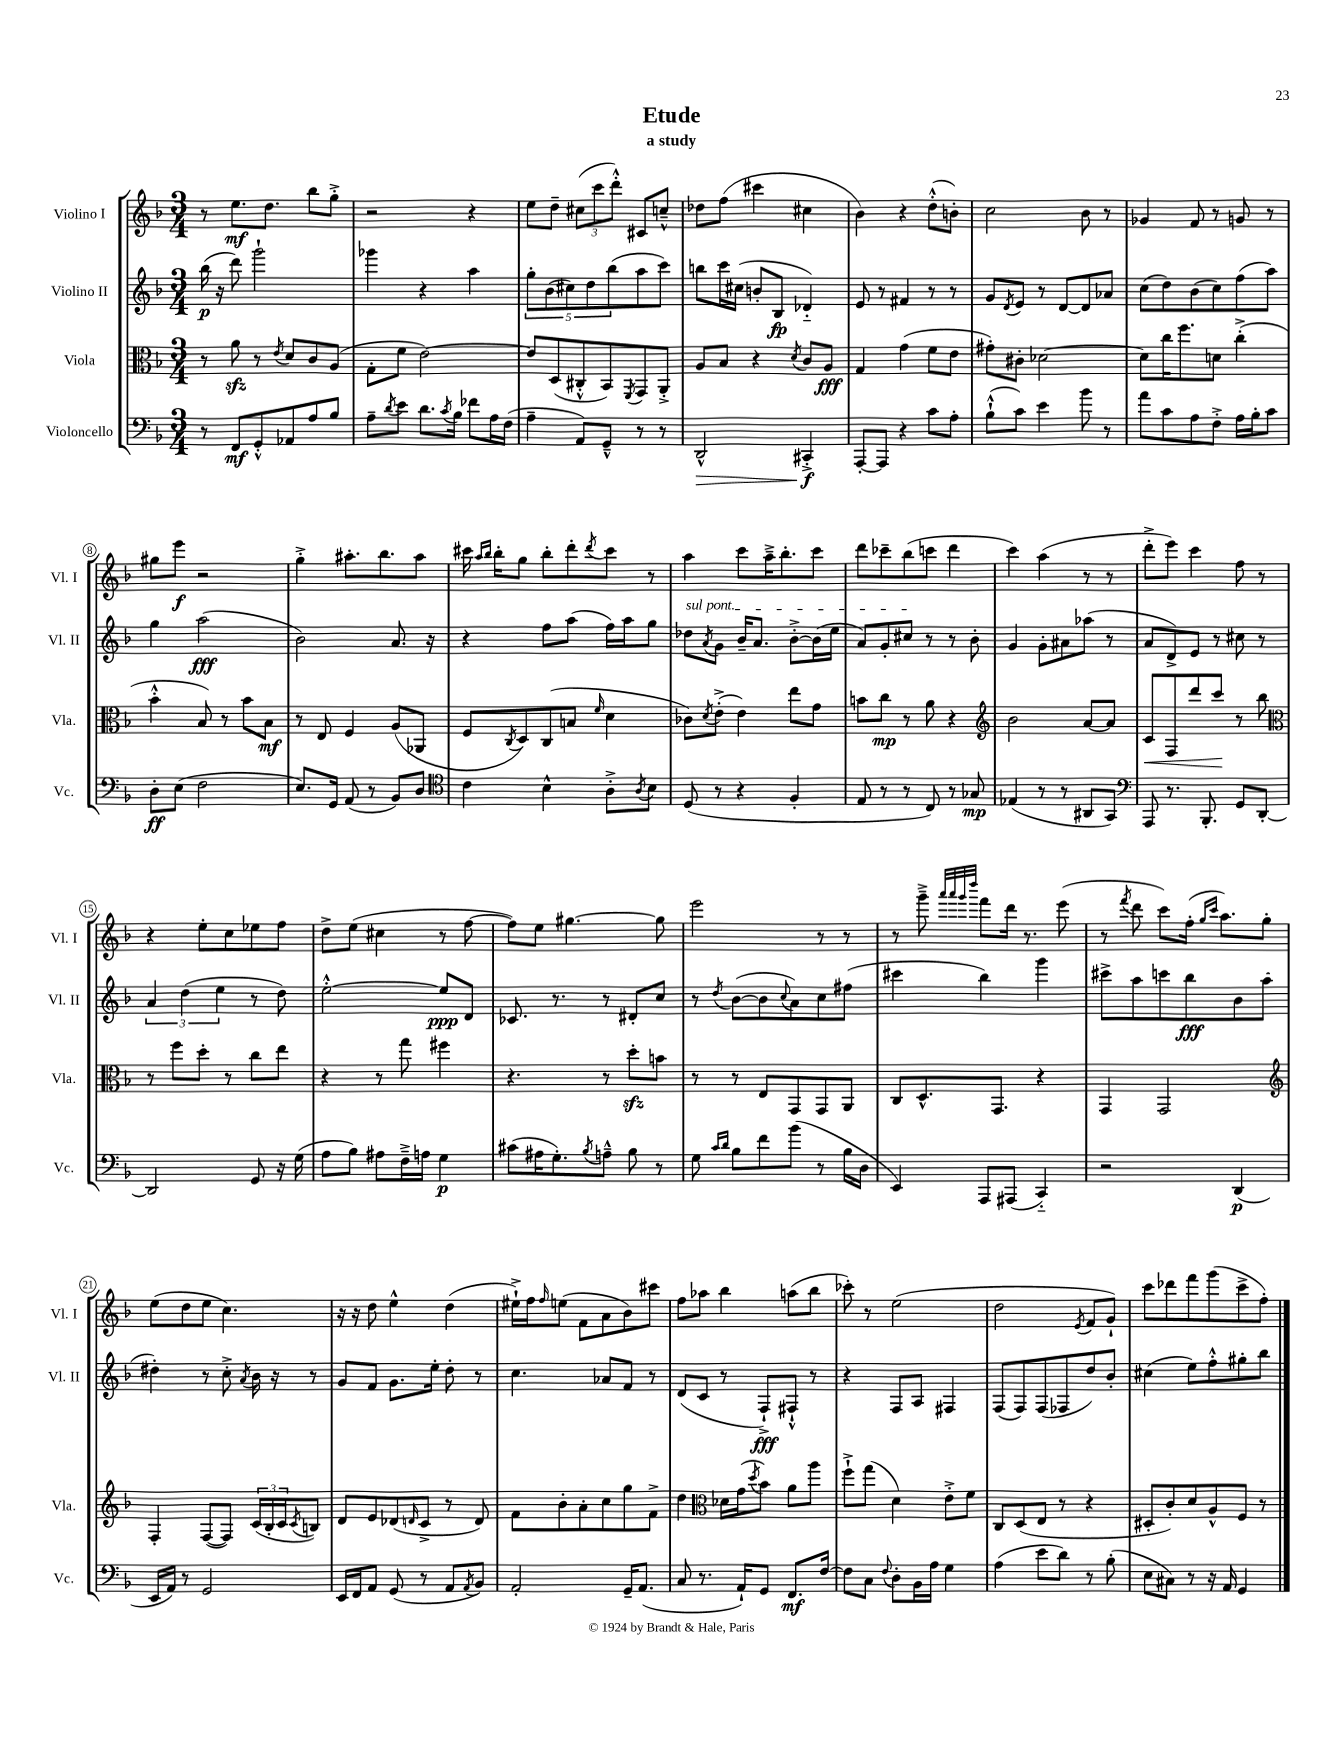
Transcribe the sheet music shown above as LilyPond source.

\header { title = "Etude" subtitle = "a study" }
<<
\new StaffGroup <<
\new Staff = "s0" \with { instrumentName = "Violino I" shortInstrumentName = "Vl. I" } {
    \clef treble \key f \major \numericTimeSignature \time 3/4
    r8 e''8.\mf d''8. bes''8 g''8-.-> |
    r2 r4 |
    e''8 d''8-- \tuplet 3/2 { cis''8( c'''8 d'''8-.-^) } cis'8 c''8---^ |
    des''8 f''8( cis'''4 cis''4 |
    bes'4) r4 d''8-.-^( b'8-.) |
    c''2 bes'8 r8 |
    ges'4 f'8 r8 g'8 r8 |
    gis''8 e'''8\f r2 |
    g''4-.-> ais''8.-. bes''8. ais''8 |
    cis'''16 \grace { a''16 bes''16 } bes''16-. g''8 bes''8-. d'''8-. \acciaccatura { d'''8 } cis'''8 r8 |
    a''4 c'''8 a''16---> bes''8.-. c'''8 |
    d'''8 ces'''8-- bes''8( c'''8 d'''4 |
    c'''4) a''4( r8 r8 |
    d'''8-.-> e'''8) c'''4 f''8 r8 |
    r4 e''8-. c''8 ees''8 f''8 |
    d''8-> e''8( cis''4 r8 f''8~ |
    f''8) e''8 gis''4.~ gis''8 |
    e'''2 r8 r8 |
    r8 g'''8---> \grace { a'''32 a'''32 g'''32 d''''32 } f'''8 d'''16 r8. e'''8( |
    r8 \acciaccatura { f'''8 } d'''8 c'''8) f''16-.( \grace { g''16 c'''16 } a''8.) g''8-. |
    e''8( d''8 e''8 c''4.) |
    r16 r16 d''8 e''4-^ d''4( |
    eis''16-!->) f''16 \grace { f''16 } e''8( f'8 a'8 bes'8) cis'''8 |
    f''8 aes''8 bes''4 a''8( bes''8 |
    ces'''8-.) r8 e''2( |
    d''2 \acciaccatura { e'8 } f'8 g'8-!) |
    c'''8 des'''8 f'''8 g'''8( c'''8-> f''8-.) \bar "|." |
}
\new Staff = "s1" \with { instrumentName = "Violino II" shortInstrumentName = "Vl. II" } {
    \clef treble \key f \major \numericTimeSignature \time 3/4
    bes''16\p( r16 d'''8) g'''2-! |
    ges'''4 r4 a''4 |
    \tuplet 5/4 { g''8-. bes'8( cis''8) d''8 bes''8( } a''8 c'''8) |
    b''8 c'''16 cis''16( b'8-. bes8\fp des'4-_) |
    e'8 r8 fis'4 r8 r8 |
    g'8 \acciaccatura { d'8 } e'8 r8 d'8~ d'8 aes'8 |
    c''8( d''8) bes'8( c''8) f''8( a''8) |
    g''4 a''2\fff( |
    bes'2) a'8. r16 |
    r4 f''8 a''8( f''16) a''16 g''8 |
    \once \override TextSpanner.bound-details.left.text = \markup { \italic "sul pont." } des''8\startTextSpan \acciaccatura { a'8 } g'8 bes'16-- a'8. bes'8~-.-> bes'16( e''16 |
    a'8) g'8-. cis''8\stopTextSpan r8 r8 bes'8-. |
    g'4 g'8-. ais'8 aes''8( r8 |
    a'8 d'8->) e'8 r8 cis''8 r8 |
    \tuplet 3/2 { a'4 d''4( e''4 } r8 d''8) |
    e''2~-.-^ e''8\ppp d'8 |
    ces'8. r8. r8 dis'8-. c''8 |
    r8 \acciaccatura { d''8 } bes'8~( bes'8 \appoggiatura { c''8 } a'8) c''8 fis''8( |
    cis'''4 bes''4) g'''4 |
    cis'''8-> a''8 c'''8 bes''8\fff bes'8 a''8( |
    dis''4-.) r8 c''8-.-> \acciaccatura { a'8 } bes'16 r16 r8 |
    g'8 f'8 g'8. e''16-. d''8-. r8 |
    c''4. aes'8 f'8 r8 |
    d'8( c'8 r8 f8-!->\fff) fis8-!-^ r8 |
    r4 f8 a8 fis4 |
    f8( f8) f8( fes8 d''8) bes'8-. |
    cis''4( e''8) f''8-.-^ gis''8-. bes''8 \bar "|." |
}
\new Staff = "s2" \with { instrumentName = "Viola" shortInstrumentName = "Vla." } {
    \clef alto \key f \major \numericTimeSignature \time 3/4
    r8 a'8\sfz r8 \acciaccatura { e'8 } d'8 c'8 a8( |
    g8-. f'8 e'2~) |
    e'8 d8( cis8-.-^ bes,8) \acciaccatura { f,8 } g,8 a,8-.-> |
    a8 bes8 r4 \acciaccatura { d'8 } c'8 a8\fff |
    g4 g'4( f'8 e'8 |
    gis'8-.) cis'8-. des'2~ |
    des'8 c''16 f''8. d'8 c''4-.->( |
    bes'4-.-^ bes8) r8 bes'8 bes8\mf |
    r8 e8 f4 a8( aes,8 |
    f8 \acciaccatura { c8 } d8) c8( b8 \grace { f'16 } d'4 |
    ces'8) \acciaccatura { d'8 } e'8-.->( e'4) e''8 g'8 |
    b'8 c''8\mp r8 a'8 r4 |
    \clef treble bes'2 a'8~ a'8 |
    c'8\< f8 d'''8 c'''8\! r8 bes''8 |
    \clef alto r8 f''8 d''8-. r8 c''8 e''8 |
    r4 r8 g''8 fis''4 |
    r4. r8 d''8-.\sfz b'8 |
    r8 r8 e8 g,8 g,8 a,8 |
    c8 d8.-^ g,8. r4 |
    g,4 g,2 |
    \clef treble f4-. f8~( f8) \tuplet 3/2 { c'16( bes16-. c'16 } \acciaccatura { c'8 } b8) |
    d'8 e'8 des'8( \grace { d'16 } c'8-> r8 d'8) |
    f'8 bes'8-. a'8-. c''8 g''8 f'8-> |
    d''4 \clef alto des'16 g'16( \acciaccatura { d''8 } bes'8) a'8 a''8 |
    f''8-!-> g''8( d'4) e'8-.-> f'8 |
    c8 d8( e8 r8 r4 |
    dis8-. c'8-.) d'8 a8-^ f8 r8 \bar "|." |
}
\new Staff = "s3" \with { instrumentName = "Violoncello" shortInstrumentName = "Vc." } {
    \clef bass \key f \major \numericTimeSignature \time 3/4
    r8 f,8\mf g,8-.-^ aes,8 a8 bes8 |
    a8-- \acciaccatura { d'8 } e'8 d'8. \acciaccatura { c'8 } bes16 fes'8 a16 f16( |
    a4-- a,8) g,8---^ r8 r8 |
    d,2-^\> cis,4-.->\f\! |
    a,,8~-. a,,8 r4 c'8 a8-. |
    bes8-!-^( c'8) e'4 bes'8 r8 |
    a'8 c'8 a8 f8-.-> a16 bes16-. c'8 |
    d8-.\ff e8( f2 |
    e8.) g,16 a,8( r8 bes,8) d8 |
    \clef tenor c'4 bes4-^ a8-.-> \acciaccatura { a8 } bes8 |
    d8( r8 r4 f4-. |
    e8 r8 r8 c8) r8 ges8\mp |
    ees4( r8 r8 ais,8 g,8) |
    \clef bass a,,8 r8. bes,,8.-. g,8 d,8~-. |
    d,2 g,8 r16 g16( |
    a8 bes8) ais8 f16---> a16 g4\p |
    cis'8( ais16 g8.-.) \acciaccatura { bes8 } a8---^ bes8 r8 |
    g8 \grace { c'16 d'16 } bes8 f'8 bes'8( r8 bes16 d16 |
    e,4) a,,8 ais,,8( c,4-_) |
    r2 d,4\p( |
    e,16 a,16) r8 g,2 |
    e,16 f,16 a,8 g,8( r8 a,8 \acciaccatura { a,8 } bes,8) |
    a,2-. g,16-- a,8.( |
    c8 r8. a,16-!) g,8 f,8.\mf f16~ |
    f8 c8 \appoggiatura { f8 } d8-. bes,16 a16 g4 |
    a4( e'8 d'8) r8 bes8-.( |
    e8 cis8) r8 r16 a,16 g,4 \bar "|." |
}
>>
>>
\layout { \context { \Score \override BarNumber.stencil = #(make-stencil-circler 0.1 0.3 ly:text-interface::print) } }
